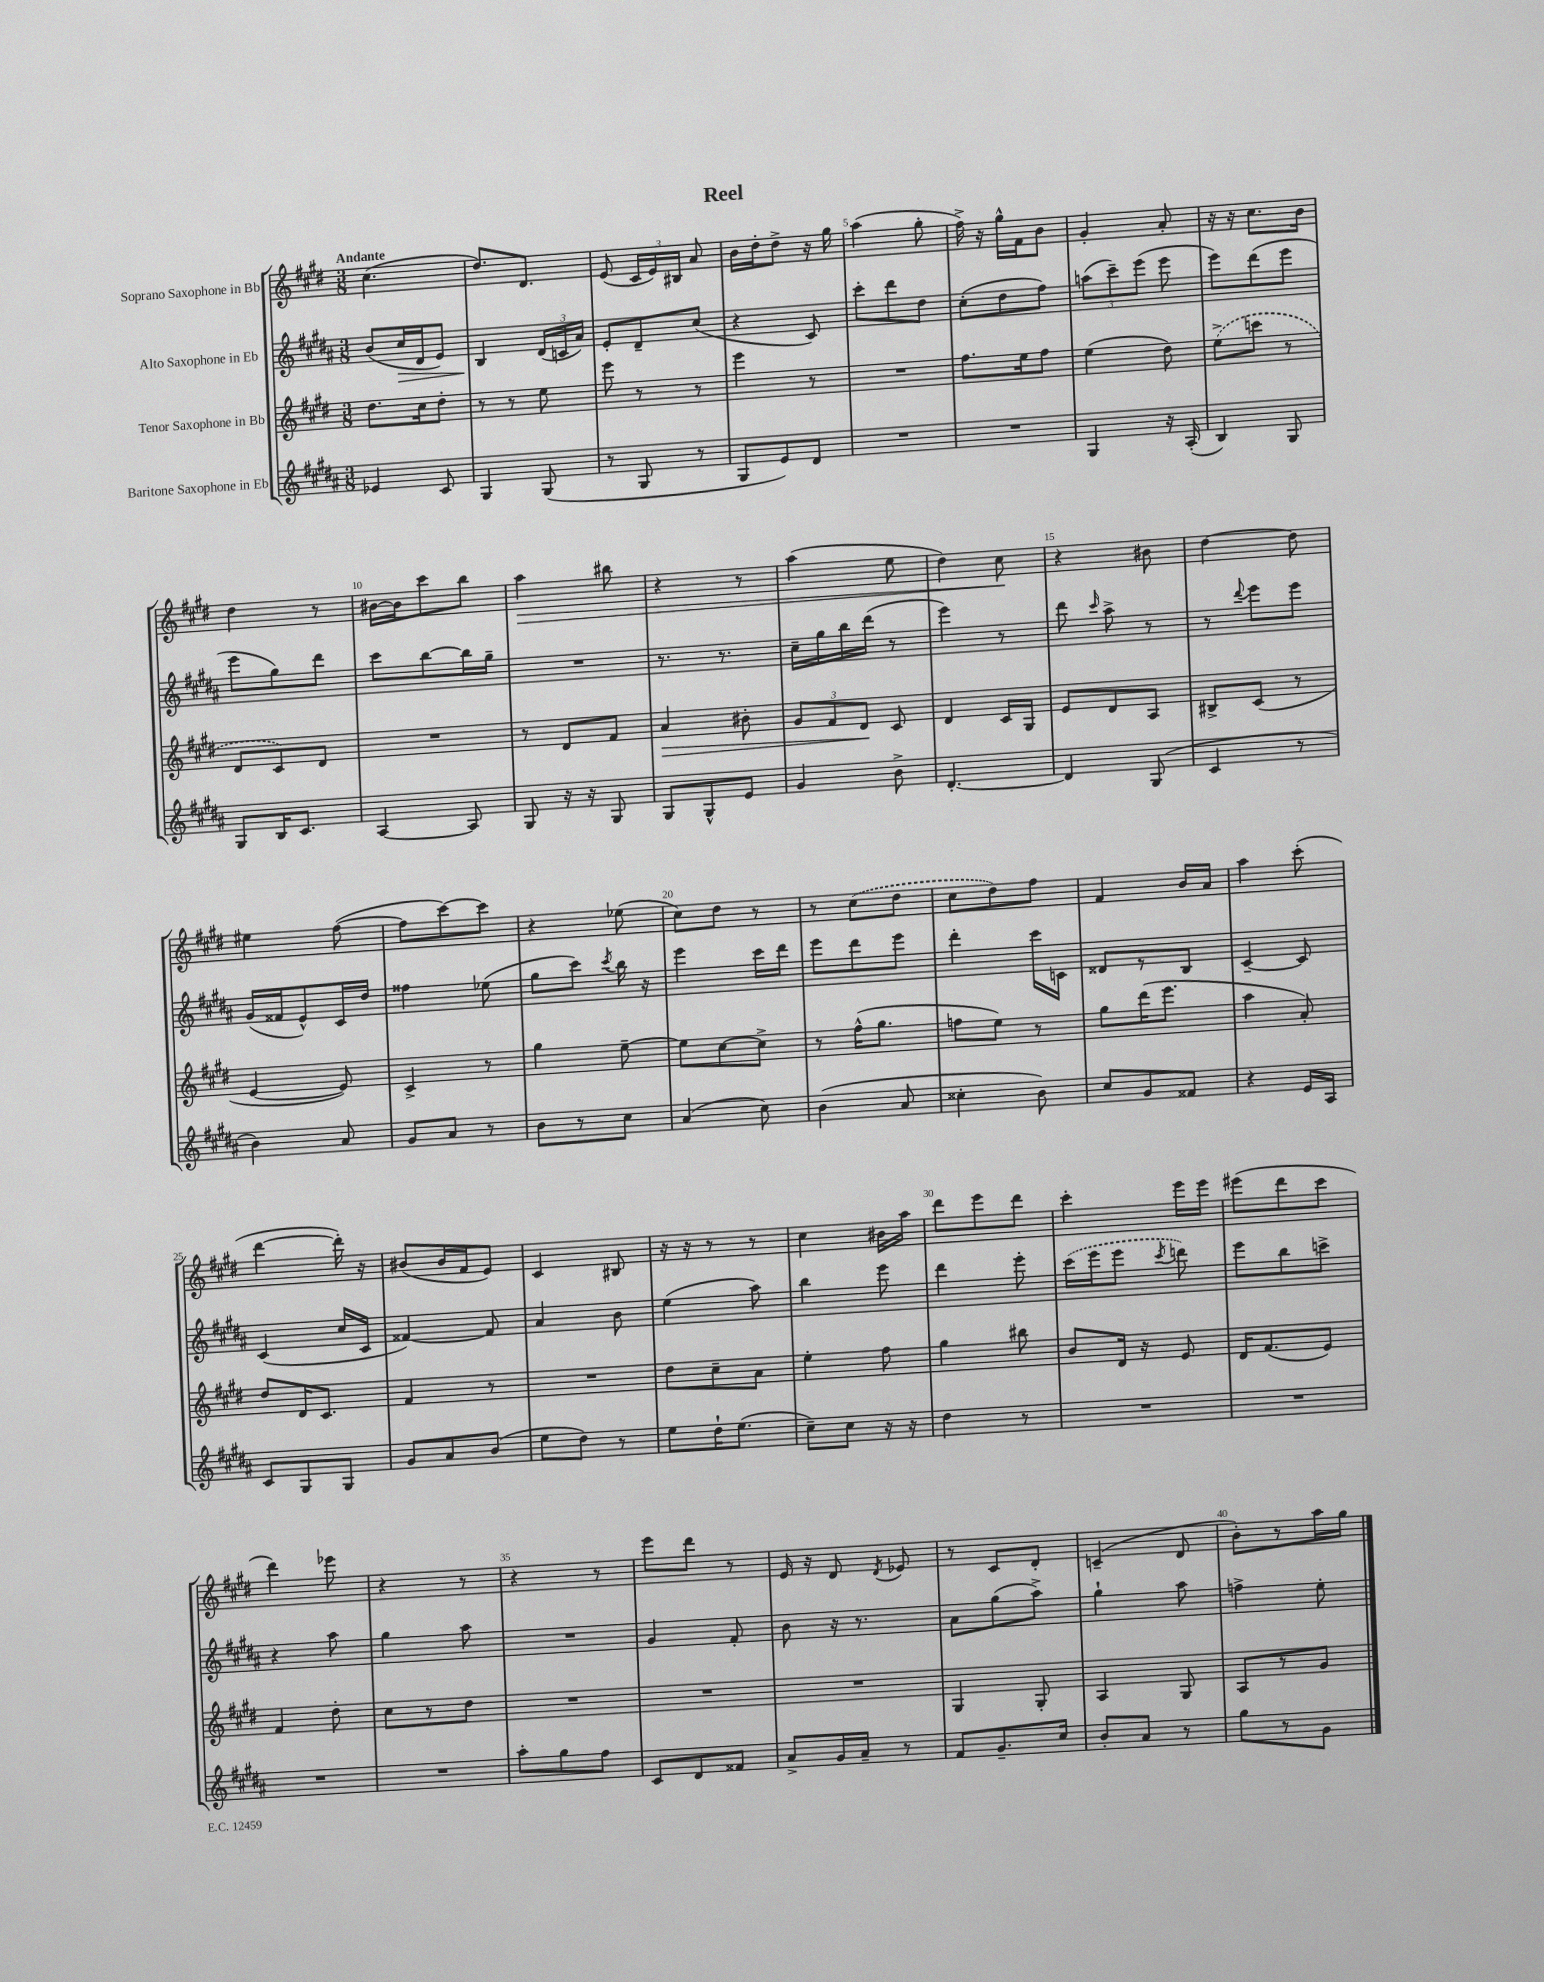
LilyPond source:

\header { title = "Reel" }
<<
\new StaffGroup <<
\new Staff = "s0" \with { instrumentName = "Soprano Saxophone in Bb" } {
    \clef treble \key e \major \numericTimeSignature \time 3/8 \tempo "Andante"
    \autoBeamOff cis''4.( |
    dis''8.[) dis'8.] |
    e'8( \tuplet 3/2 { cis'16[ e'16) bis16] } a'8 |
    b'16[ dis''16-. dis''8]-> r16 gis''16 |
    a''4( gis''8-. |
    fis''16->) r16 gis''16[-^ fis'16 b'8] |
    gis'4-. a'8-. |
    r16 r16 cis''8.[ b'16] |
    dis''4 r8 |
    bis'16[~ bis'16 cis'''8 b''8] |
    a''4\> bis''8 |
    r4 r8 |
    a''4( e''8 |
    dis''4) cis''8\! |
    r4 bis'8 |
    dis''4~ dis''8 |
    eis''4 fis''8~( |
    fis''8[ cis'''8~) cis'''8] |
    r4 ees''8( |
    cis''8[) dis''8] r8 |
    r8 \once \slurDashed cis''8[( dis''8] |
    cis''8[ dis''8) fis''8] |
    fis'4 b'16[ a'16] |
    a''4 cis'''8-.( |
    dis'''4~ dis'''16-.) r16 |
    bis'8[( bis'16 fis'16 e'8]) |
    cis'4 bis8 |
    r16 r16 r8 r8 |
    cis''4 bis'16[ a''16] |
    dis'''8[ e'''8 dis'''8] |
    cis'''4-. e'''16[ e'''16] |
    eis'''8[( dis'''8 cis'''8] |
    dis'''4) ees'''8 |
    r4 r8 |
    r4 r8 |
    e'''8[ dis'''8] r8 |
    e'16 r16 dis'8 \acciaccatura { dis'8 } ees'8 |
    r8 cis'8[ dis'8]-. |
    c'4--( dis'8 |
    b'8[-.) r8 a''16 gis''16] \bar "|." |
}
\new Staff = "s1" \with { instrumentName = "Alto Saxophone in Eb" } {
    \clef treble \key b \major \numericTimeSignature \time 3/8
    \autoBeamOff b'8[( cis''16\> dis'16 e'8]) |
    b4\! \tuplet 3/2 { dis'16[( c'16 ais'16]) } |
    e'8[-. dis'8-- cis''8]( |
    r4 cis'8) |
    cis'''8[-. dis'''8 dis''8] |
    cis''8[-.( dis''8 fis''8]) |
    \tuplet 3/2 { a''8[( cis'''8--) e'''8]( } e'''8 |
    e'''8[) dis'''8( e'''8] |
    e'''8[ gis''8) dis'''8] |
    cis'''8[ b''8~ b''16 gis''16]-- |
    R4. |
    r8. r8. |
    cis''16[-- gis''16 b''16 dis'''16]( r8 |
    e'''4) r8 |
    dis'''8 \grace { cis'''16 } ais''8-> r8 |
    r8 \appoggiatura { dis'''8 } e'''8[ e'''8] |
    gis'16[( fisis'16 e'8-^) cis'16 dis''16] |
    fisis''4 ees''8( |
    gis''8[ cis'''8]) \acciaccatura { cis'''8 } b''16 r16 |
    e'''4 cis'''16[ dis'''16] |
    e'''8[ dis'''8 e'''8] |
    dis'''4-. cis'''16[ c'16] |
    disis'8[ r8 b8] |
    cis'4~-- cis'8 |
    cis'4( cis''16[ cis'16] |
    fisis'4~) fisis'8 |
    ais'4 b'8 |
    e''4( ais''8) |
    b''4 e'''8 |
    dis'''4 e'''8-. |
    \once \slurDashed cis'''16[( e'''16 e'''8] \acciaccatura { cis'''8 } d'''8) |
    e'''8[ b''8 c'''8]-> |
    r4 ais''8 |
    gis''4 ais''8 |
    R4. |
    gis'4 fis'8-. |
    b'8 r16 r8. |
    ais'8[ gis''8( ais''8]->) |
    gis''4-! ais''8 |
    f''4-> e''8-. \bar "|." |
}
\new Staff = "s2" \with { instrumentName = "Tenor Saxophone in Bb" } {
    \clef treble \key e \major \numericTimeSignature \time 3/8
    \autoBeamOff dis''8.[ cis''16 dis''8]-. |
    r8 r8 e''8 |
    e'''8 r8 r8 |
    e'''4 r8 |
    R4. |
    fis''8.[ e''16 fis''8] |
    e''4( dis''8) |
    \once \slurDashed e''8[->( c'''8] r8 |
    dis'8[ cis'8) dis'8] |
    R4. |
    r8 dis'8[ fis'8] |
    a'4\> bis'8-. |
    \tuplet 3/2 { gis'8[ fis'8 dis'8]\! } cis'8 |
    dis'4 cis'16[ gis16] |
    e'8[ dis'8 a8] |
    bis8[-> cis'8]( r8 |
    e'4~ e'8) |
    cis'4-> r8 |
    gis''4 e''8~-- |
    e''8[ cis''8~ cis''8]-> |
    r8 fis''16[-^( gis''8.] |
    f''8[ e''8]) r8 |
    gis''8[ dis'''16( e'''8.] |
    a''4 a'8-.) |
    dis''8[ dis'16 cis'8.] |
    fis'4 r8 |
    R4. |
    dis''8[ cis''8-- a'8] |
    e''4-. fis''8 |
    gis''4 bis''8 |
    b'8[ dis'16] r16 e'8 |
    dis'16[ fis'8.( e'8]) |
    fis'4 dis''8-. |
    cis''8[ r8 dis''8] |
    R4. |
    R4. |
    R4. |
    gis4 gis8-. |
    a4 gis8 |
    a8[ r8 gis'8] \bar "|." |
}
\new Staff = "s3" \with { instrumentName = "Baritone Saxophone in Eb" } {
    \clef treble \key b \major \numericTimeSignature \time 3/8
    \autoBeamOff ees'4 cis'8 |
    gis4 gis8( |
    r8 gis8 r8 |
    gis8[ e'8) dis'8] |
    R4. |
    R4. |
    gis4 r16 ais16-.( |
    b4) gis8 |
    gis8[ b16 cis'8.] |
    ais4~ ais8 |
    gis8 r16 r16 gis8 |
    gis8[ gis8-^ e'8] |
    gis'4 b'8-> |
    dis'4.~-. |
    dis'4 gis8( |
    cis'4 r8 |
    b'4) ais'8 |
    gis'8[ ais'8] r8 |
    b'8[ r8 cis''8] |
    ais'4( cis''8) |
    b'4( ais'8 |
    cisis''4-. b'8) |
    cis''8[ gis'8 fisis'8] |
    r4 e'16[ ais16] |
    cis'8[ gis8 gis8] |
    gis'8[ ais'8 b'8]( |
    e''8[ dis''8]) r8 |
    e''8[ dis''16-! e''8.]( |
    cis''8[--) cis''8] r16 r16 |
    dis''4 r8 |
    R4. |
    R4. |
    R4. |
    R4. |
    ais''8[-. gis''8 fis''8] |
    cis'8[ dis'8 fisis'8] |
    ais'8[-> gis'16 ais'16]-- r8 |
    fis'8[ gis'8.-- cis''16] |
    b'8[-. ais'8] r8 |
    gis''8[ r8 gis'8] \bar "|." |
}
>>
>>
\layout { \context { \Score \override BarNumber.break-visibility = ##(#f #t #t) barNumberVisibility = #(every-nth-bar-number-visible 5) } }
